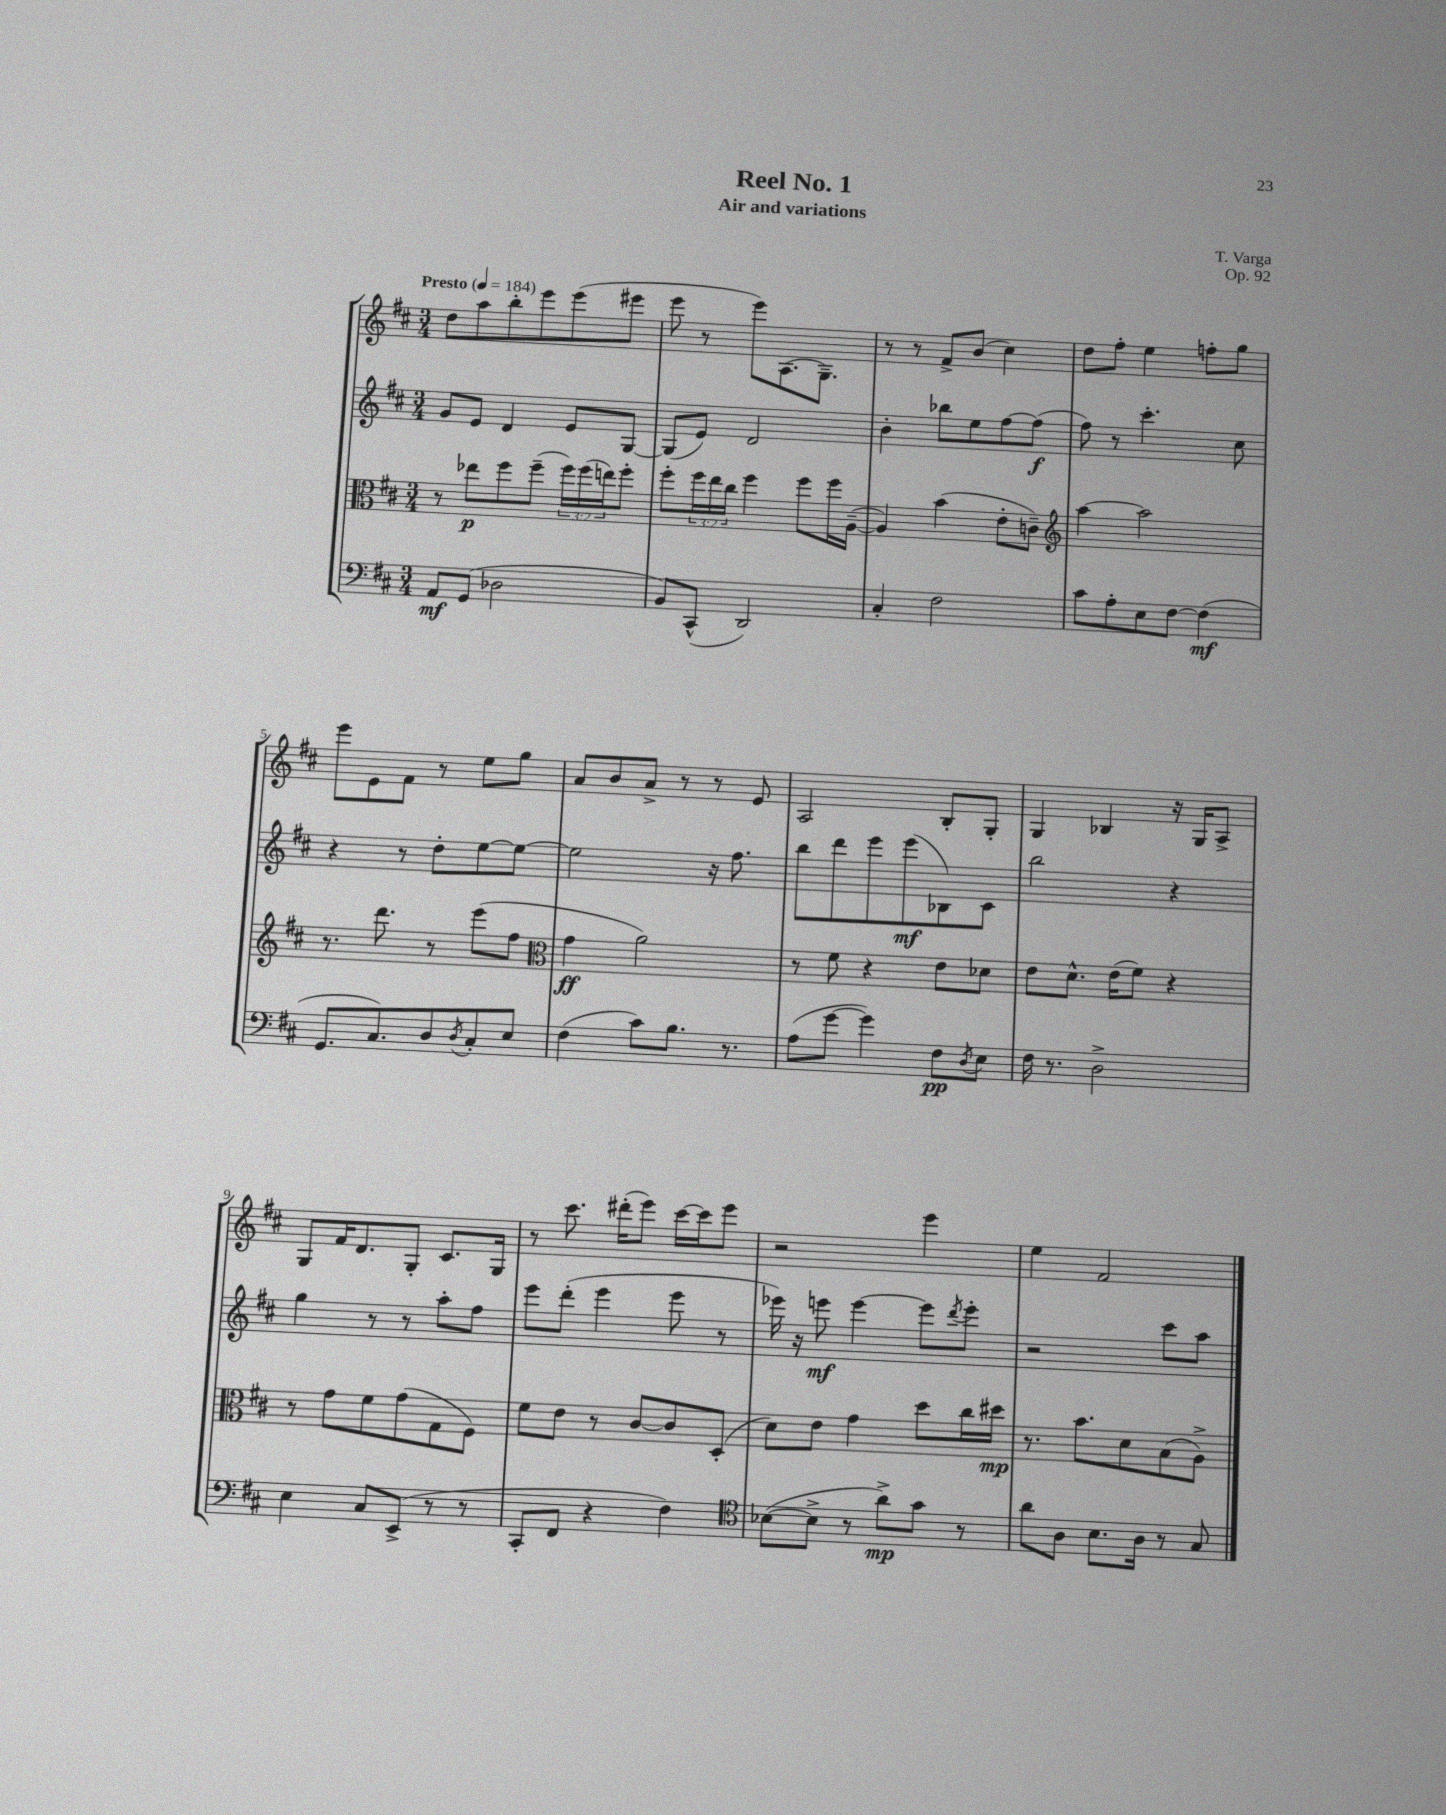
\header { title = "Reel No. 1" composer = "T. Varga" subtitle = "Air and variations" opus = "Op. 92" }
<<
\new StaffGroup <<
\new Staff = "s0" {
    \clef treble \key d \major \numericTimeSignature \time 3/4 \tempo "Presto" 4 = 184
    d''8 a''8 b''8-. e'''8 e'''8( eis'''8 |
    e'''8 r8 e'''8) a8.( g8.--) |
    r8 r8 fis'8-> b'8( cis''4) |
    d''8 fis''8-. e''4 f''8-. g''8 |
    e'''8 e'8 fis'8 r8 e''8 g''8 |
    a'8 b'8 a'8-> r8 r8 e'8 |
    a2 b8-. g8-. |
    g4 bes4 r16 g16 a8-> |
    g8 fis'16 d'8. g8-. cis'8. g16 |
    r8 cis'''8. dis'''16-.( e'''8) cis'''16~ cis'''16 e'''8 |
    r2 e'''4 |
    e''4 fis'2 \bar "|." |
}
\new Staff = "s1" {
    \clef treble \key d \major \numericTimeSignature \time 3/4
    g'8 e'8 d'4 e'8 g8~ |
    g8( e'8) d'2 |
    b'4-. bes''8 e''8 fis''8~ fis''8\f( |
    fis''8) r8 cis'''4.-. cis''8 |
    r4 r8 d''8-. e''8~ e''8~ |
    e''2 r16 fis''8. |
    b''8 d'''8 e'''8 e'''8\mf( bes8) cis'8 |
    b''2 r4 |
    g''4 r8 r8 a''8-. fis''8 |
    e'''8 d'''8-.( e'''4 e'''8 r8 |
    ees'''16) r16 e'''8\mf e'''4~ e'''8 \acciaccatura { d'''8 } e'''8-. |
    r2 cis'''8 a''8 \bar "|." |
}
\new Staff = "s2" {
    \clef alto \key d \major \numericTimeSignature \time 3/4 \override Staff.TupletNumber.text = #tuplet-number::calc-fraction-text
    r8 ees''8\p fis''8 fis''8--( \tuplet 3/2 { fis''16) fis''16( e''16) } fis''8-. |
    fis''8-. \tuplet 3/2 { fis''16 e''16 cis''16 } fis''4 fis''8 fis''16 a16~--( |
    a4) b'4( e'8-. c'8--) |
    \clef treble a''4~ a''2 |
    r8. d'''8. r8 e'''8( fis''8 |
    \clef alto g'4\ff a'2) |
    r8 fis'8 r4 e'8 des'8 |
    e'8 d'8.-^ e'16( fis'8) r4 |
    r8 g'8 fis'8 g'8( g8 fis8) |
    fis'8 e'8 r8 cis'8~ cis'8 d8-.( |
    d'8) e'8 g'4 d''8 cis''16 dis''16\mp |
    r8. b'8. d'8 b8( a8->) \bar "|." |
}
\new Staff = "s3" {
    \clef bass \key d \major \numericTimeSignature \time 3/4
    a,8\mf g,8( des2 |
    b,8) cis,8-^( d,2) |
    cis4-. fis2 |
    cis'8 a8-. e8 fis8~ fis4\mf( |
    g,8. cis8.) d8 \acciaccatura { d8 } cis8-. e8 |
    fis4( cis'8) b8. r8. |
    a8( g'8~ g'4) fis8\pp \acciaccatura { d8 } e8 |
    fis16 r8. d2-> |
    e4 cis8 e,8->( r8 r8 |
    cis,8-. fis,8 r4 fis4) |
    \clef tenor bes8~( bes8-> r8 a'8->\mp) g'8 r8 |
    a'8 a8 b8. a16 r8 g8 \bar "|." |
}
>>
>>
